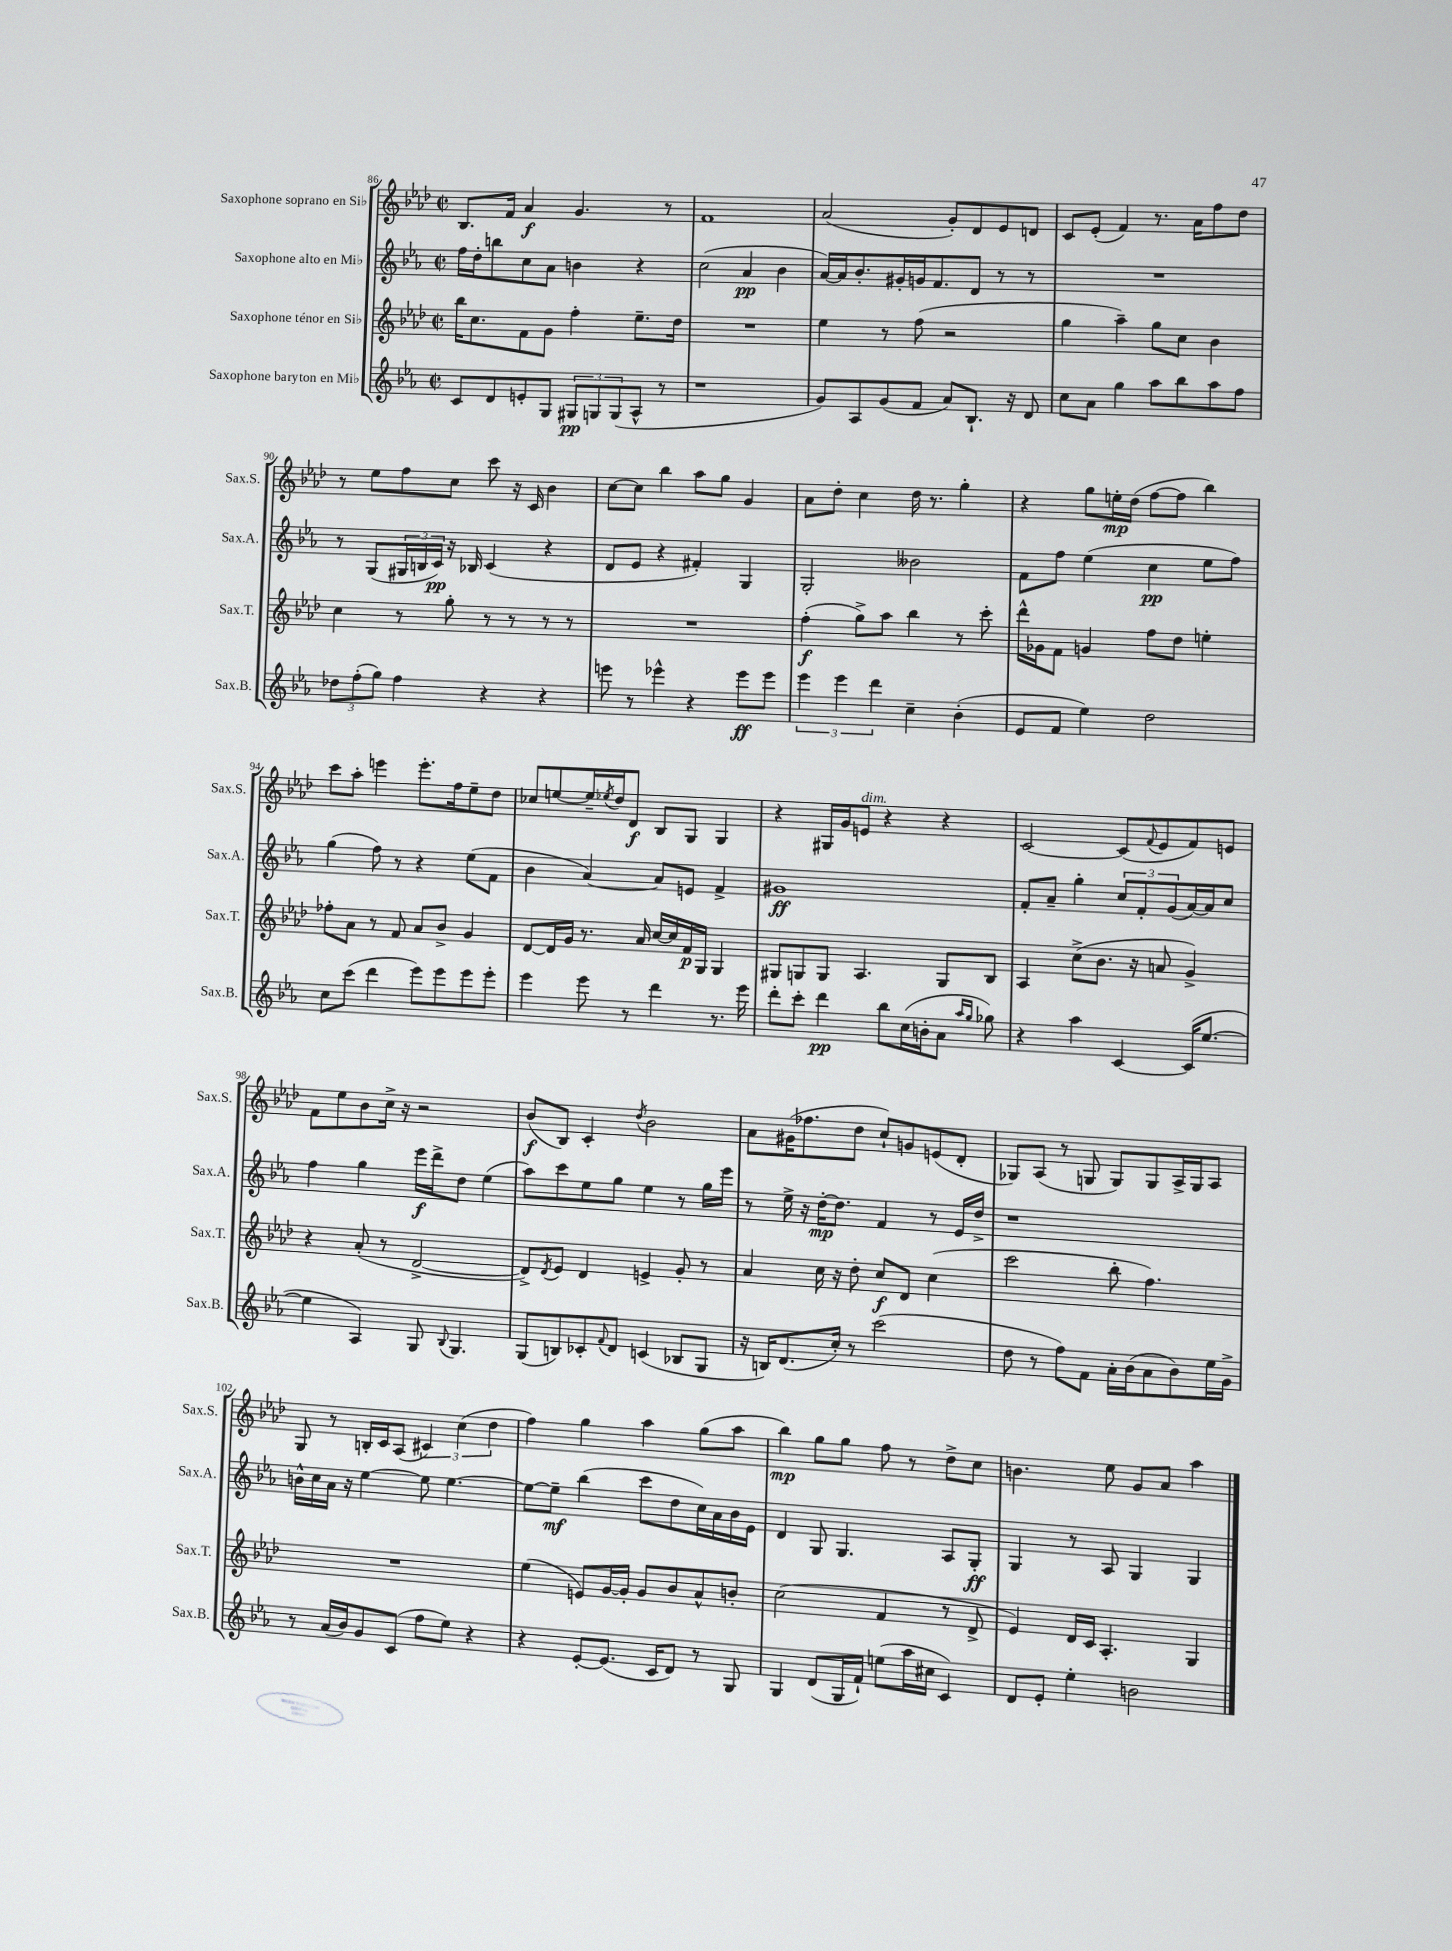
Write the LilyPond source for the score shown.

<<
\new StaffGroup <<
\new Staff = "s0" \with { instrumentName = "Saxophone soprano en Sib" shortInstrumentName = "Sax.S." } {
    \clef treble \key aes \major \defaultTimeSignature \time 2/2
    bes8. f'16 aes'4\f g'4. r8 |
    f'1 |
    aes'2( g'8-.) des'8 ees'8 d'8 |
    c'8 ees'8-.( f'4) r8. aes'16 f''8 des''8 |
    r8 ees''8 f''8 c''8 c'''8 r16 c'16 bes'4 |
    c''8~ c''8 bes''4 aes''8 g''8 g'4 |
    aes'8 des''8-. c''4 des''16 r8. g''4-. |
    r4 g''8 e''16-.\mp des''16( f''8~ f''8 bes''4) |
    c'''8 aes''8-. e'''4 e'''8.-. f''16 ees''8-- des''8 |
    ces''8 e''8~ e''16-- \acciaccatura { ees''8 } des''16 des'8\f bes8 g8 g4 |
    r4 gis16 g'16 e'8^\markup { \italic "dim." } r4 r4 |
    c'2~ c'8( \appoggiatura { f'8 } ees'8 f'8) e'8 |
    f'8 ees''8 bes'8 c''16-> r16 r2 |
    bes'8\f( bes8) c'4-. \acciaccatura { des''8 } bes'2 |
    aes'8 gis'16( fes''8. des''8 c''8-!) g'8 e'8( des'8-. |
    ges8) aes8( r8 g8 g8) g8 aes16-> g16 aes8 |
    g8 r8 b16-. c'16 aes8( \tuplet 3/2 { cis'4) c''4( des''4 } |
    f''4) g''4 aes''4 g''8( aes''8 |
    bes''4\mp) g''8 g''8 f''8 r8 des''8-> c''8 |
    b'4. ees''8 g'8 aes'8 aes''4 \bar "|." |
}
\new Staff = "s1" \with { instrumentName = "Saxophone alto en Mib" shortInstrumentName = "Sax.A." } {
    \clef treble \key ees \major \defaultTimeSignature \time 2/2
    f''16 d''16-. b''8 c''8 aes'8 b'4 r4 |
    c''2( aes'4\pp bes'4 |
    aes'16~) aes'16 bes'8.-. gis'16-. g'16 f'8. d'8 r8 r8 |
    R1 |
    r8 g8( \tuplet 3/2 { gis16 b16 c'16\pp) } r16 bes16 c'4( r4 |
    d'8 ees'8 r4 fis'4-.) g4 |
    g2-. beses'2 |
    f'8 f''8 ees''4( c''4\pp ees''8 f''8) |
    g''4( f''8) r8 r4 ees''8( f'8 |
    bes'4 aes'4~) aes'8 e'8 f'4-> |
    gis'1\ff |
    f'8-. aes'8-- g''4-. \tuplet 3/2 { c''8 f'8-. g'8( } aes'16~) aes'16 c''8 |
    f''4 g''4 ees'''16\f d'''16-> d''8 ees''4( |
    aes''8) c'''8 ees''8 g''8 ees''4 r8 g''16 ees'''16 |
    r8 ees''16-> r16 d''16~-.\mp d''8. f'4 r8 ees'16 d''16-> |
    r1 |
    b'16-^ c''16 aes'16 r16 ees''4~ ees''8 ees''4.~ |
    ees''8~ ees''8--\mf bes''4( c'''8 d''8 c''16) aes'16 bes'16 ees'16 |
    d'4 g8 g4. aes8 g8-.\ff |
    g4 r8 aes8 g4 g4 \bar "|." |
}
\new Staff = "s2" \with { instrumentName = "Saxophone ténor en Sib" shortInstrumentName = "Sax.T." } {
    \clef treble \key aes \major \defaultTimeSignature \time 2/2
    bes''16 c''8. f'8 g'8 f''4-. ees''8.-- des''16 |
    R1 |
    ees''4 r8 f''8( r2 |
    g''4 aes''4--) g''8 c''8 bes'4 |
    c''4 r8 g''8-. r8 r8 r8 r8 |
    R1 |
    f''4-.\f( g''8->) aes''8 bes''4 r8 c'''8-. |
    des'''16-^ ges'16 f'8 g'4 f''8 des''8 e''4-. |
    fes''8-. aes'8 r8 f'8 aes'8 bes'8-> g'4 |
    des'8~ des'16 g'16 r8. aes'16 c''16~ c''16 f'16\p g16 g4 |
    gis8 g8 g8 aes4. g8 bes8 |
    aes4 c''8->( bes'8. r16 a'8 g'4->) |
    r4 aes'8-.( r8 des'2~-> |
    des'8->) \acciaccatura { des'8 } ees'8 des'4 e'4-> g'8-. r8 |
    aes'4 c''16 r16 des''8-. c''8\f des'8 c''4( |
    c'''2 bes''8-. f''4.) |
    R1 |
    ees''4( e'8) g'16~ g'16-. g'8 bes'8 aes'8-^ b'8-. |
    c''2( f'4 r8 des'8-> |
    ees'4) des'16 c'16 aes4.-. g4 \bar "|." |
}
\new Staff = "s3" \with { instrumentName = "Saxophone baryton en Mib" shortInstrumentName = "Sax.B." } {
    \clef treble \key ees \major \defaultTimeSignature \time 2/2
    c'8 d'8 e'8-. g8 \tuplet 3/2 { gis8\pp g8 g8( } aes8-^ r8 |
    r1 |
    g'8) aes8 g'8( f'8 aes'8) bes8.-! r16 d'8 |
    c''8 aes'8 g''4 aes''8 bes''8 aes''8 f''8 |
    \tuplet 3/2 { des''8 f''8-.( g''8) } f''4 r4 r4 |
    e'''8 r8 ees'''4-^ r4 ees'''8\ff ees'''8 |
    \tuplet 3/2 { ees'''4 ees'''4 d'''4 } c''4-- bes'4-.( |
    ees'8 f'8 ees''4) d''2 |
    c''8 c'''8( d'''4 ees'''8) ees'''8 ees'''8 ees'''8-. |
    ees'''4 ees'''8 r8 d'''4 r8. ees'''16 |
    d'''8-. c'''8-. d'''4\pp bes''8 c''16( b'16-. aes'8 \grace { aes''16 g''16 } ges''8) |
    r4 aes''4 c'4~ c'16( ees''8.~ |
    ees''4 aes4) g8 \appoggiatura { bes8 } g4. |
    g8( b8) ces'8-. \appoggiatura { f'8 } d'8 c'4( bes8 g8 |
    r16 b16) d'8.( c''16-.) r8 c'''2( |
    d''8 r8 f''8) f'8 aes'16-. bes'16( aes'8 bes'8) ees''16 g'16-> |
    r8 aes'16( bes'16) g'8 c'8( f''8 ees''8) r4 |
    r4 ees'8~-. ees'8.( c'16 d'8) r8 g8 |
    g4 d'8( g16 f'16-!) e''8( aes''16 cis''16 c'4) |
    d'8 ees'8-. ees''4-. b'2 \bar "|." |
}
>>
>>
\layout { \context { \Score currentBarNumber = #86 } }
